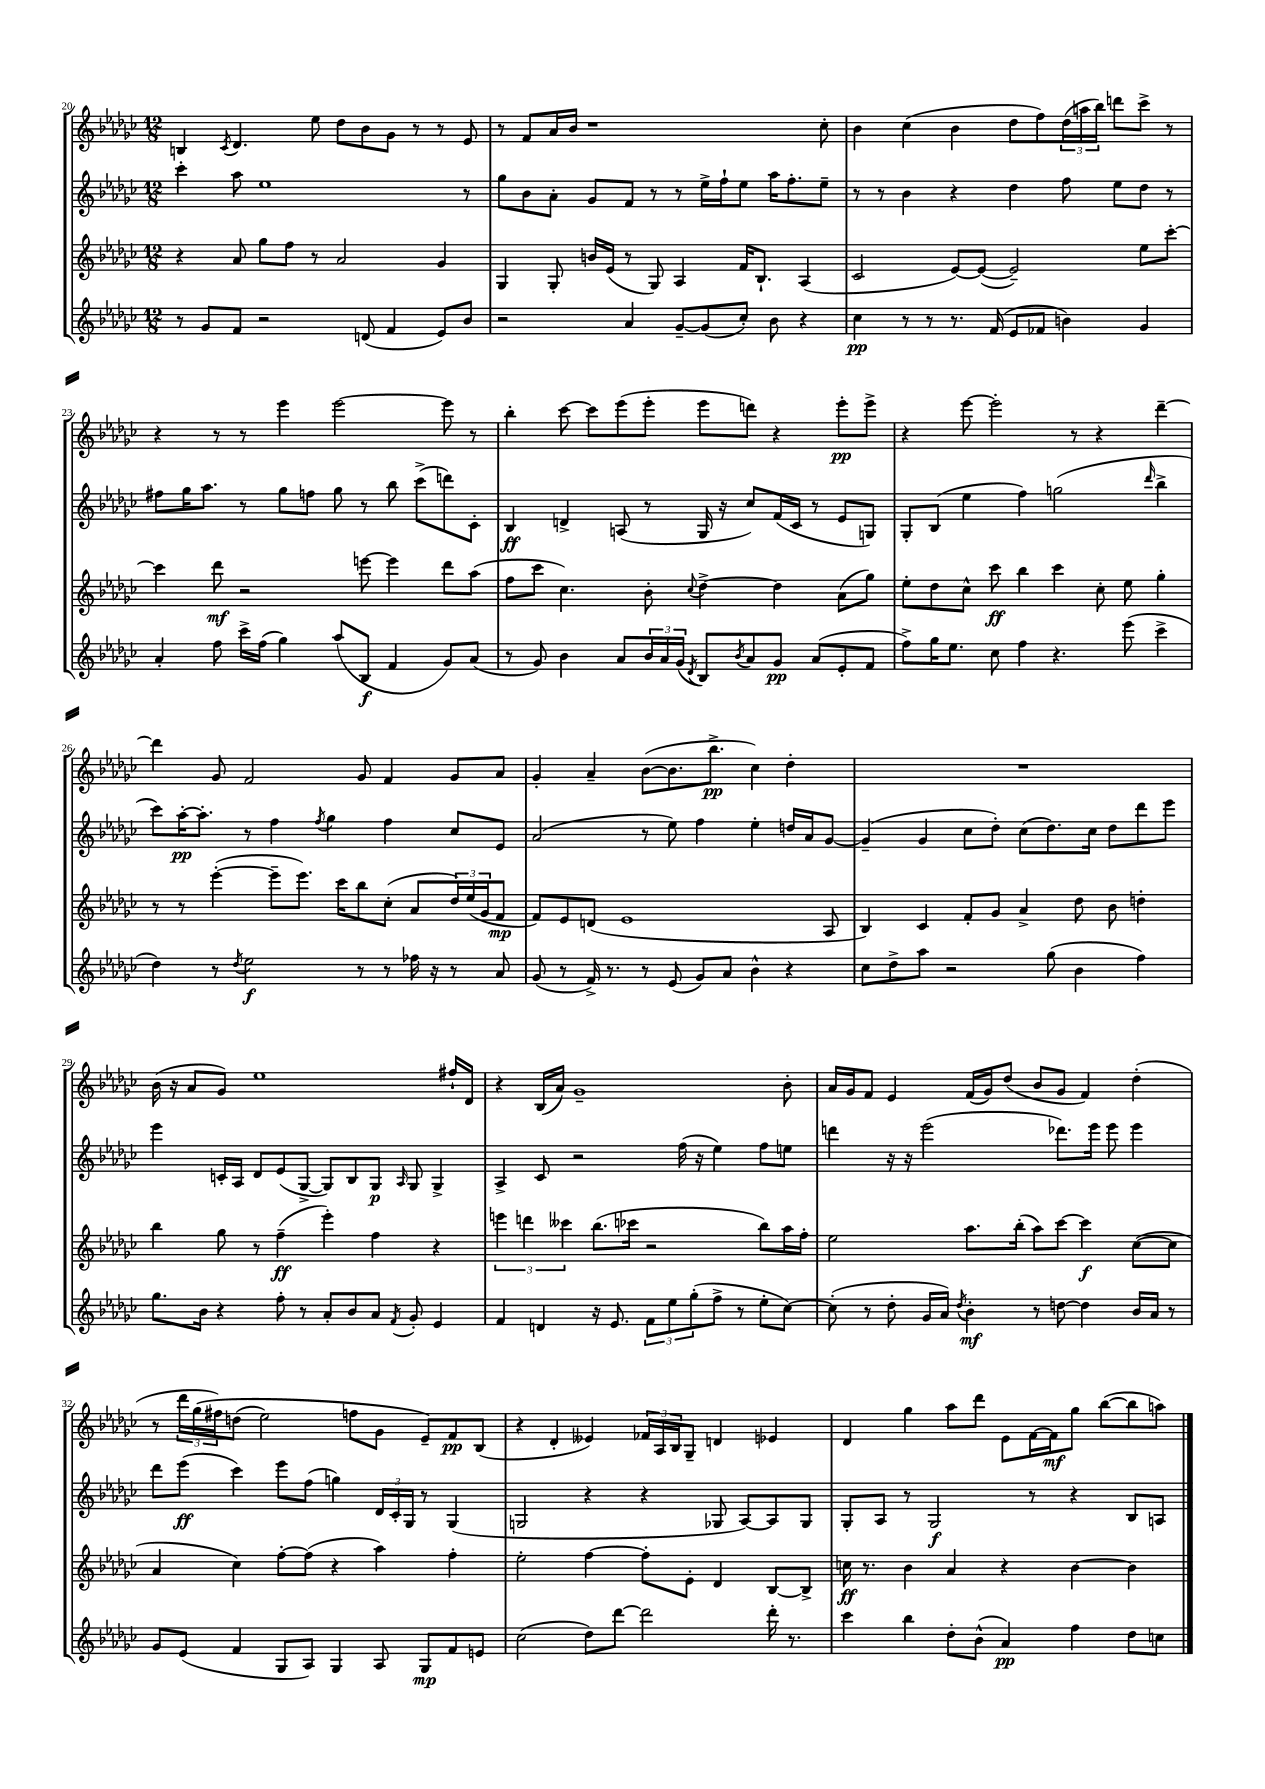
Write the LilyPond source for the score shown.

<<
\new StaffGroup <<
\new Staff = "s0" {
    \clef treble \key ges \major \numericTimeSignature \time 12/8
    b4 \acciaccatura { ces'8 } des'4. ees''8 des''8 bes'8 ges'8 r8 r8 ees'8 |
    r8 f'8 aes'16 bes'16 r1 ces''8-. |
    bes'4 ces''4( bes'4 des''8 f''8) \tuplet 3/2 { des''16( a''16 bes''16) } d'''8 ces'''8-> r8 |
    r4 r8 r8 ees'''4 ees'''2~ ees'''8 r8 |
    bes''4-. ces'''8~ ces'''8 ees'''8( ees'''8-. ees'''8 d'''8) r4 ees'''8-.\pp ees'''8-> |
    r4 ees'''8~ ees'''2-. r8 r4 des'''4~-- |
    des'''4 ges'8 f'2 ges'8 f'4 ges'8 aes'8 |
    ges'4-. aes'4-- bes'8~( bes'8. bes''8.->\pp ces''4) des''4-. |
    R1. |
    bes'16( r16 aes'8 ges'8) ees''1 fis''16-! des'16 |
    r4 bes16( aes'16) ges'1-- bes'8-. |
    aes'16 ges'16 f'8 ees'4 f'16( ges'16) des''8( bes'8 ges'8 f'4) des''4-.( |
    r8 \tuplet 3/2 { des'''16 ges''16\( fis''16) } d''8( ees''2) f''8 ges'8 ees'8--\) f'8\pp bes8( |
    r4 des'4-. eeses'4) \tuplet 3/2 { fes'16 aes16 bes16 } ges8-- d'4 ees'4 |
    des'4 ges''4 aes''8 des'''8 ees'8 f'16~ f'16\mf ges''8 bes''8~( bes''8 a''8) \bar "|." |
}
\new Staff = "s1" {
    \clef treble \key ges \major \numericTimeSignature \time 12/8
    ces'''4-. aes''8 ees''1 r8 |
    ges''8 bes'8 aes'8-. ges'8 f'8 r8 r8 ees''16-> f''16-! ees''8 aes''16 f''8.-. ees''8-- |
    r8 r8 bes'4 r4 des''4 f''8 ees''8 des''8 r8 |
    fis''8 ges''16 aes''8. r8 ges''8 f''8 ges''8 r8 bes''8 ces'''8->( d'''8) ces'8-. |
    bes4\ff d'4-> a8( r8 ges16 r16 ces''8) f'16( ces'16 r8 ees'8 g8) |
    ges8-. bes8( ees''4 f''4) g''2( \grace { des'''16 } bes''4-> |
    ces'''8) aes''16~-.\pp aes''8.-. r8 f''4 \acciaccatura { f''8 } ges''4 f''4 ces''8 ees'8 |
    aes'2( r8 ees''8) f''4 ees''4-. d''16 aes'16 ges'8~ |
    ges'4--( ges'4 ces''8 des''8-.) ces''8( des''8.) ces''16 des''8 des'''8 ees'''8 |
    ees'''4 c'16-. aes16 des'8 ees'8( ges8~-> ges8) bes8 ges8\p \grace { aes16 } ges8 ges4-> |
    aes4-> ces'8 r2 f''16( r16 ees''4) f''8 e''8 |
    d'''4 r16 r16 ees'''2( des'''8.) ees'''16 ees'''8 ees'''4 |
    des'''8 ees'''8\ff( ces'''4) ees'''8 f''8( g''4) \tuplet 3/2 { des'16 ces'16-. ges16 } r8 ges4( |
    g2 r4 r4 ges8 aes8~) aes8 ges8 |
    ges8-. aes8 r8 ges2\f r8 r4 bes8 a8 \bar "|." |
}
\new Staff = "s2" {
    \clef treble \key ges \major \numericTimeSignature \time 12/8
    r4 aes'8 ges''8 f''8 r8 aes'2 ges'4 |
    ges4 ges8-. b'16 ees'16( r8 ges8) aes4 f'16 bes8.-! aes4( |
    ces'2 ees'8~) ees'8~( ees'2--) ees''8 ces'''8~-. |
    ces'''4 des'''8\mf r2 e'''8~ e'''4 des'''8 aes''8( |
    f''8 ces'''8 ces''4.) bes'8-. \appoggiatura { ces''8 } des''4~-> des''4 aes'8( ges''8) |
    ees''8-. des''8 ces''8-^ ces'''8\ff bes''4 ces'''4 ces''8-. ees''8 ges''4-. |
    r8 r8 ees'''4~-.( ees'''8-- ees'''8.) ces'''16 bes''8 ces''8-.( aes'8 \tuplet 3/2 { des''16) ees''16( ges'16 } f'8\mp |
    f'8) ees'8 d'8( ees'1 aes8 |
    bes4) ces'4 f'8-. ges'8 aes'4-> des''8 bes'8 d''4-. |
    bes''4 ges''8 r8 f''4--\ff( ees'''4-.) f''4 r4 |
    \tuplet 3/2 { e'''4 d'''4 ceses'''4 } bes''8.( ces'''16 r2 bes''8) aes''16 f''16-. |
    ees''2 aes''8. bes''16-.( aes''8) ces'''8~ ces'''4\f ces''8~( ces''8 |
    aes'4 ces''4) f''8~-. f''8( r4 aes''4) f''4-. |
    ees''2-. f''4~ f''8-. ees'8-. des'4 bes8~ bes8-> |
    c''16\ff r8. bes'4 aes'4 r4 bes'4~ bes'4 \bar "|." |
}
\new Staff = "s3" {
    \clef treble \key ges \major \numericTimeSignature \time 12/8
    r8 ges'8 f'8 r2 d'8( f'4 ees'8) bes'8 |
    r2 aes'4 ges'8~-- ges'8( ces''8-.) bes'8 r4 |
    ces''4\pp r8 r8 r8. f'16( ees'8 fes'8 b'4) ges'4 |
    aes'4-. f''8 ces'''16-> f''16( ges''4) aes''8( bes8\f f'4 ges'8) aes'8( |
    r8 ges'8) bes'4 aes'8 \tuplet 3/2 { bes'16 aes'16 ges'16( } \acciaccatura { des'8 } bes8) \acciaccatura { bes'8 } aes'8 ges'8\pp aes'8( ees'8-. f'8 |
    f''8->) ges''16 ees''8. ces''8 f''4 r4. ees'''8( ces'''4-> |
    des''4) r8 \acciaccatura { des''8 } ees''2\f r8 r8 fes''16 r16 r8 aes'8 |
    ges'8( r8 f'16->) r8. r8 ees'8( ges'8) aes'8 bes'4-^ r4 |
    ces''8 des''8-> aes''8 r2 ges''8( bes'4 f''4) |
    ges''8. bes'16 r4 f''8-. r8 aes'8-. bes'8 aes'8 \acciaccatura { f'8 } ges'8-. ees'4 |
    f'4 d'4 r16 ees'8. \tuplet 3/2 { f'8 ees''8 ges''8-.( } f''8-> r8 ees''8-. ces''8~) |
    ces''8-.( r8 des''8-. ges'16 aes'16) \acciaccatura { des''8 } bes'4-.\mf r8 d''8~ d''4 bes'16 aes'16 r8 |
    ges'8 ees'8( f'4 ges8 aes8) ges4 aes8 ges8\mp f'8 e'8 |
    ces''2( des''8) des'''8~ des'''2 des'''16-. r8. |
    ces'''4 bes''4 des''8-. bes'8-^( aes'4\pp) f''4 des''8 c''8 \bar "|." |
}
>>
>>
\layout { \context { \Score currentBarNumber = #20 } }
